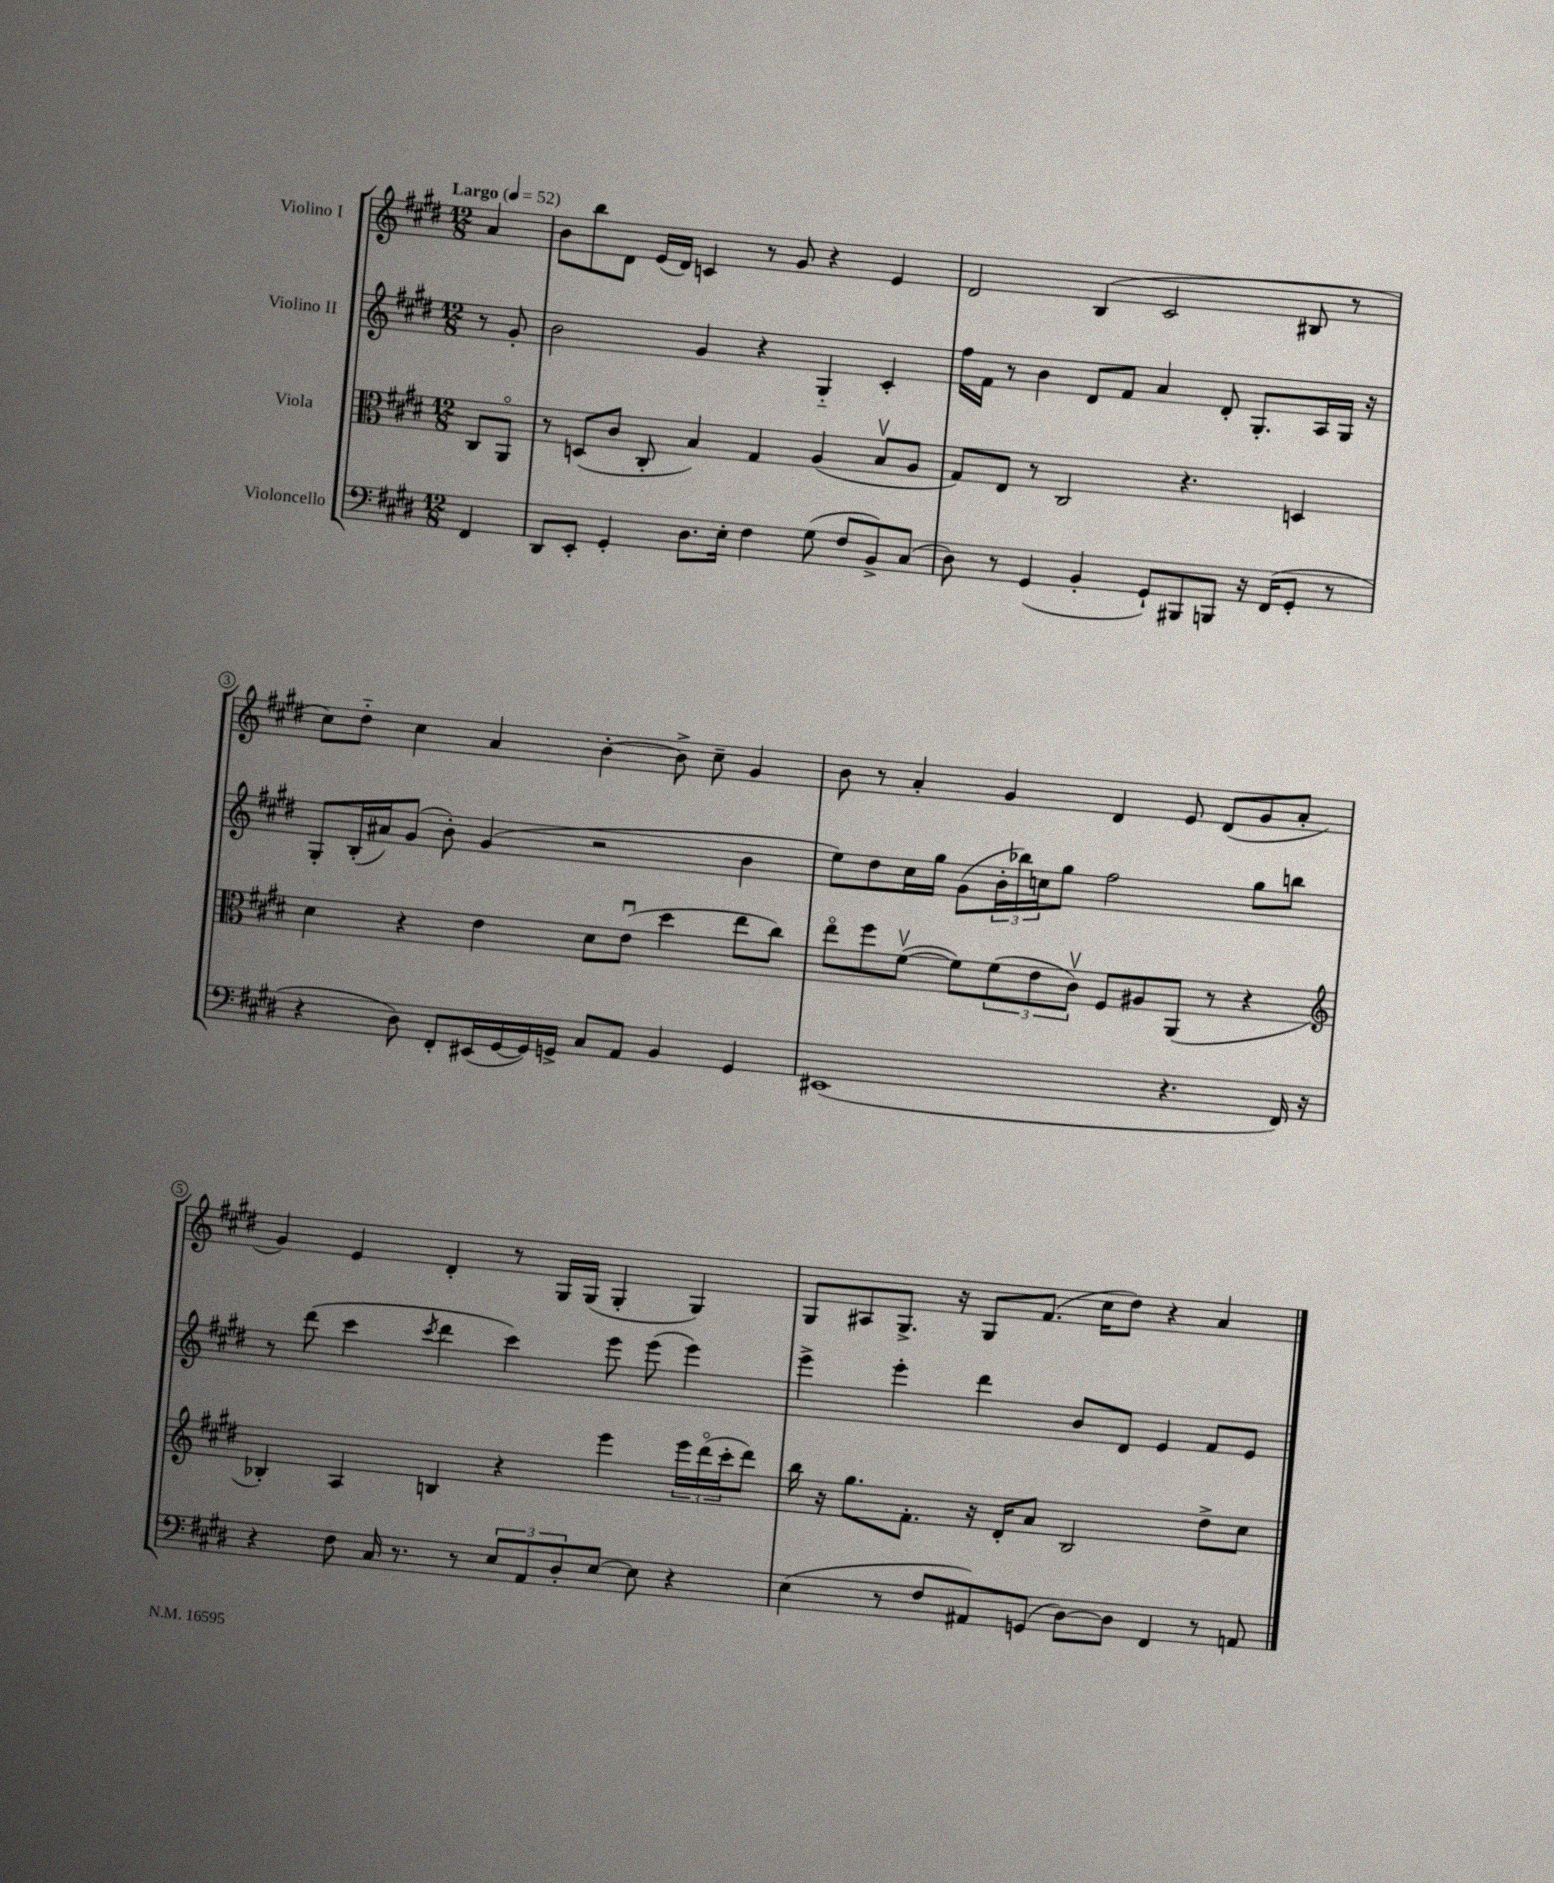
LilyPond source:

<<
\new StaffGroup <<
\new Staff = "s0" \with { instrumentName = "Violino I" } {
    \clef treble \key e \major \numericTimeSignature \time 12/8 \partial 4 \tempo "Largo" 4 = 52
    a'4 |
    b'8 b''8 dis'8 e'16( dis'16) c'4 r8 gis'8 r4 e'4 |
    dis'2 b4( cis'2 bis8 r8 |
    cis''8) dis''8-_ cis''4 a'4 b'4~-. b'8-> cis''8-- gis'4 |
    b'8 r8 a'4-. gis'4 dis'4 e'8 dis'8( gis'8 a'8-. |
    gis'4) e'4 dis'4-. r8 gis16 gis16( gis4-. gis4) |
    gis8 ais8 gis8.-> r16 gis8 fis'8.( cis''16 dis''8) r4 a'4 \bar "|." |
}
\new Staff = "s1" \with { instrumentName = "Violino II" } {
    \clef treble \key e \major \numericTimeSignature \time 12/8 \partial 4
    r8 gis'8-. |
    b'2 gis'4 r4 gis4-_ cis'4-. |
    fis''16 fis'16 r8 b'4 dis'8 fis'8 a'4 dis'8-. gis8.-. a16 gis16 r16 |
    gis8-. b16-.( ais'16) gis'8( b'8-.) gis'4( r2 b'4 |
    e''8) dis''8 cis''16 gis''16 gis'8( \tuplet 3/2 { b'16-. bes''16) c''16 } gis''8 fis''2 gis''8 b''8 |
    r8 dis'''8( cis'''4 \acciaccatura { cis'''8 } dis'''4 cis'''4) e'''8 e'''8( e'''4) |
    e'''4-> e'''4-. dis'''4 b'8 dis'8 e'4 fis'8 e'8 \bar "|." |
}
\new Staff = "s2" \with { instrumentName = "Viola" } {
    \clef alto \key e \major \numericTimeSignature \time 12/8 \partial 4
    cis8 a,8\flageolet |
    r8 d8( cis'8 cis8-. b4) gis4 a4( b8\upbow a8 |
    gis8) e8 r8 cis2 r4. d4 |
    dis'4 r4 e'4 dis'8 e'8\downbow( dis''4 e''8 cis''8) |
    e''8\flageolet fis''8 fis'8~\upbow( fis'8) \tuplet 3/2 { fis'8( e'8 cis'8\upbow) } fis8 ais8 a,8( r8 r4 |
    \clef treble bes4-.) a4 b4 r4 e'''4 \tuplet 3/2 { e'''16 dis'''16\flageolet( cis'''16-. } dis'''8) |
    b''16 r16 gis''8. fis'8.-. r16 dis'16-. a'8 b2 dis''8-> cis''8 \bar "|." |
}
\new Staff = "s3" \with { instrumentName = "Violoncello" } {
    \clef bass \key e \major \numericTimeSignature \time 12/8 \partial 4
    fis,4 |
    dis,8 e,8-. gis,4-. dis8. e16-. fis4 gis8( fis8 b,8->) cis8( |
    dis8) r8 gis,4( b,4-. gis,8-!) bis,,8 b,,8 r16 fis,16( gis,8-. r8 |
    r4 dis8) fis,8-. eis,16( gis,16~ gis,16) g,16-> cis8 a,8 b,4 g,4 |
    eis,1( r4. fis,16) r16 |
    r4 fis8 cis16 r8. r8 \tuplet 3/2 { e8 a,8 dis8-. } e8~ e8 r4 |
    e4( r8 fis8 ais,8) g,8( dis8~) dis8 fis,4 r8 a,8 \bar "|." |
}
>>
>>
\layout { \context { \Score \override BarNumber.stencil = #(make-stencil-circler 0.1 0.3 ly:text-interface::print) } }
